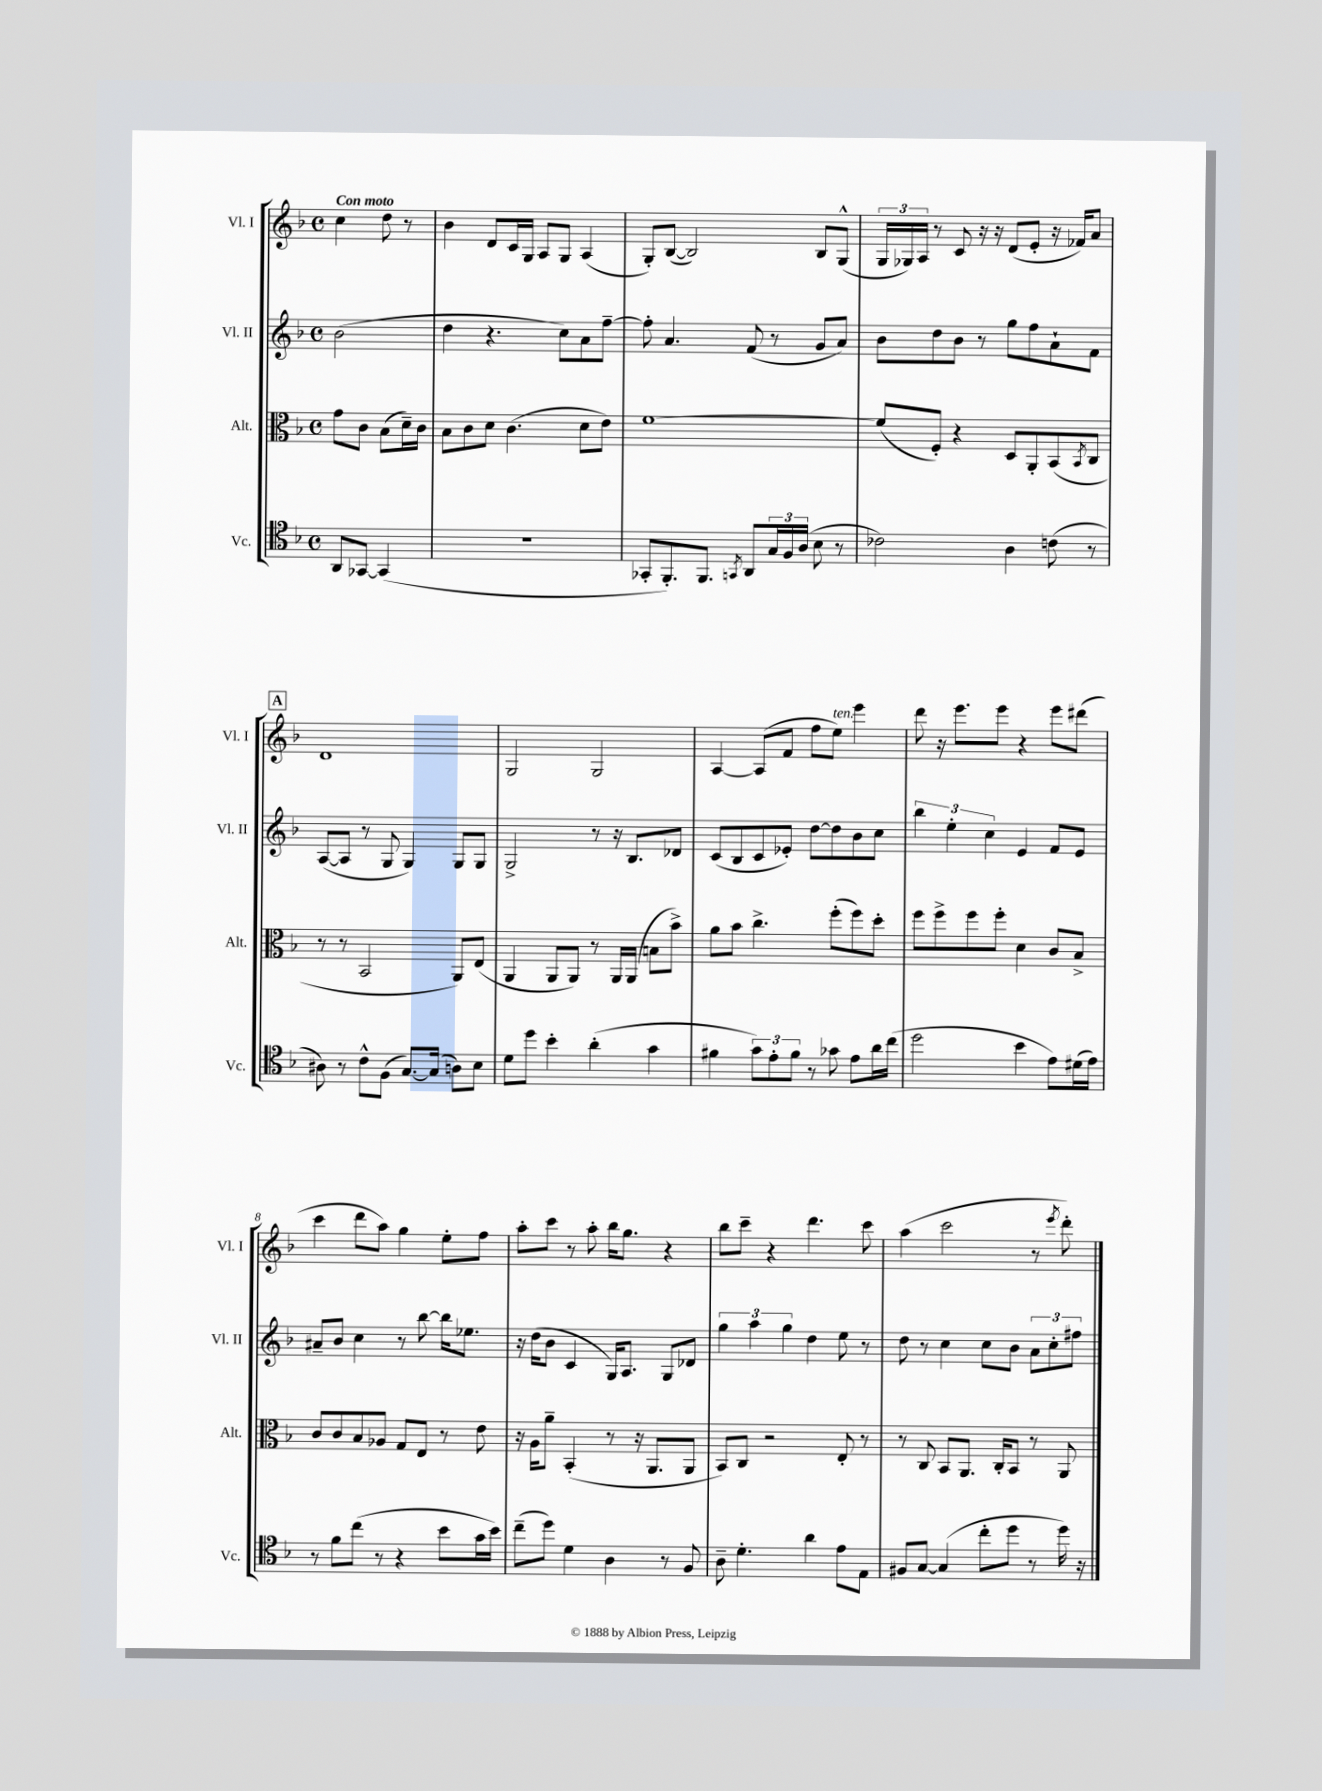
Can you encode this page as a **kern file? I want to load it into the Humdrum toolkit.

**kern	**kern	**kern	**kern
*staff4	*staff3	*staff2	*staff1
*clefC4	*clefC3	*clefG2	*clefG2
*k[b-]	*k[b-]	*k[b-]	*k[b-]
*M4/4	*M4/4	*M4/4	*M4/4
*met(c)	*met(c)	*met(c)	*met(c)
8AA	8g	(2b-	4cc
[8GG-	8c	.	.
(4GG-]	(8B-	.	8dd
.	16d~)	.	8r
.	16c	.	.
=	=	=	=
1r	8B-	4dd	4b-
.	8c	.	.
.	8d	4.r	8d
.	(4.c	.	16c
.	.	.	16G
.	.	.	8A
.	.	8cc)	8G
.	8d	8a	(4A
.	8e)	[8ff~	.
=	=	=	=
8GG-'	[1f	8ff']	8G')
8.FF')	.	4.a	([8B-
.	.	.	2B-])
8.FF	.	.	.
8qGG	.	.	.
8AA	.	(8f	.
24G	.	8r	.
24F	.	.	.
(24A	.	.	.
8B-	.	8g	8B-
8r	.	8a)	(8G^^
=	=	=	=
2c-)	(8f]	8b-	24G
.	.	.	24G-)
.	.	.	24A
.	8F')	8dd	8r
.	4r	8b-	8c
.	.	8r	16r
.	.	.	16r
4A	8D	8gg	(8d
.	8AA'	8ff	8e'
(8c	(8BB-	8a`	16r
.	.	.	16f-)
.	8qBB-	.	.
8r	8C	8f	8a
=	=	=	=
8A#)	8r	([8A	1d
8r	8r	8A]	.
8c^^	2BB-	8r	.
(8F	.	8G	.
[8.G)	.	4G)	.
(16G]	.	.	.
8A)	8AA)	8G	.
8B-	(8E	8G	.
=	=	=	=
8d	4AA	2G^	2G
8dd	.	.	.
4b-'	8AA	.	.
.	8AA)	.	.
(4a'	8r	8r	2G
.	16AA	16r	.
.	(16AA	8.B-	.
4g	8B	.	.
.	8b-^)	8d-	.
=	=	=	=
4f#	8a	(8c	[4A
.	8b-	8B-	.
12g)	4.cc^	8c	(8A]
12e'	.	.	.
.	.	8e-')	8f
12f#	.	.	.
8r	.	[8dd	8ff
8g-	(8ff'	8dd]	8ee)
8e	8ff)	8b-	4eee
16a	8dd'	8cc	.
(16cc	.	.	.
=	=	=	=
2dd	8ff	6bb-	8ddd
.	8ff^	.	16r
.	.	6ee'	.
.	.	.	8.eee
.	8ff	.	.
.	.	6cc	.
.	8ff'	.	8eee
4b-	4d	4e	4r
8e)	8c	8f	8eee
(16d#	8B-^	8e	(8ddd#
16e)	.	.	.
=	=	=	=
8r	8c	8a#~	4ccc
8f	8c	8b-	.
(8cc	8B-	4cc	8ddd
8r	8A-	.	8aa)
4r	8G	8r	4gg
.	8E	[8bb-	.
8b-	8r	16bb-]	8ee'
.	.	8.ee-	.
16g	8e	.	8ff
16b-)	.	.	.
=	=	=	=
(8cc~	16r	16r	8aa'
.	16A	(16dd	.
8dd)	8a~	8b-	8ccc
4d	(4BB-'	4c	8r
.	.	.	8aa'
4A	8r	16G)	16bb-
.	.	8.A	8.gg
.	16r	.	.
.	8.AA	.	.
8r	.	8G	4r
8F	8AA	8d-	.
=	=	=	=
8A~	8BB-)	6gg	8bb-
4.d'	8C	.	8ccc~
.	.	6aa	.
.	2r	.	4r
.	.	6gg	.
4a	.	4dd	4.ddd
8e	8E'	8ee	.
8E	8r	8r	8ccc
=	=	=	=
8F#	8r	8dd	(4aa
[8G	8C	8r	.
(4G]	8BB-	4cc	2ccc
.	8.AA	.	.
8cc'	.	8cc	.
.	16C'	.	.
8dd	8BB-	8b-	.
8r	8r	12a	8r
.	.	12cc'	.
.	.	.	8qeee
16dd)	8AA	.	8ddd')
.	.	12ff#	.
16r	.	.	.
==	==	==	==
*-	*-	*-	*-
